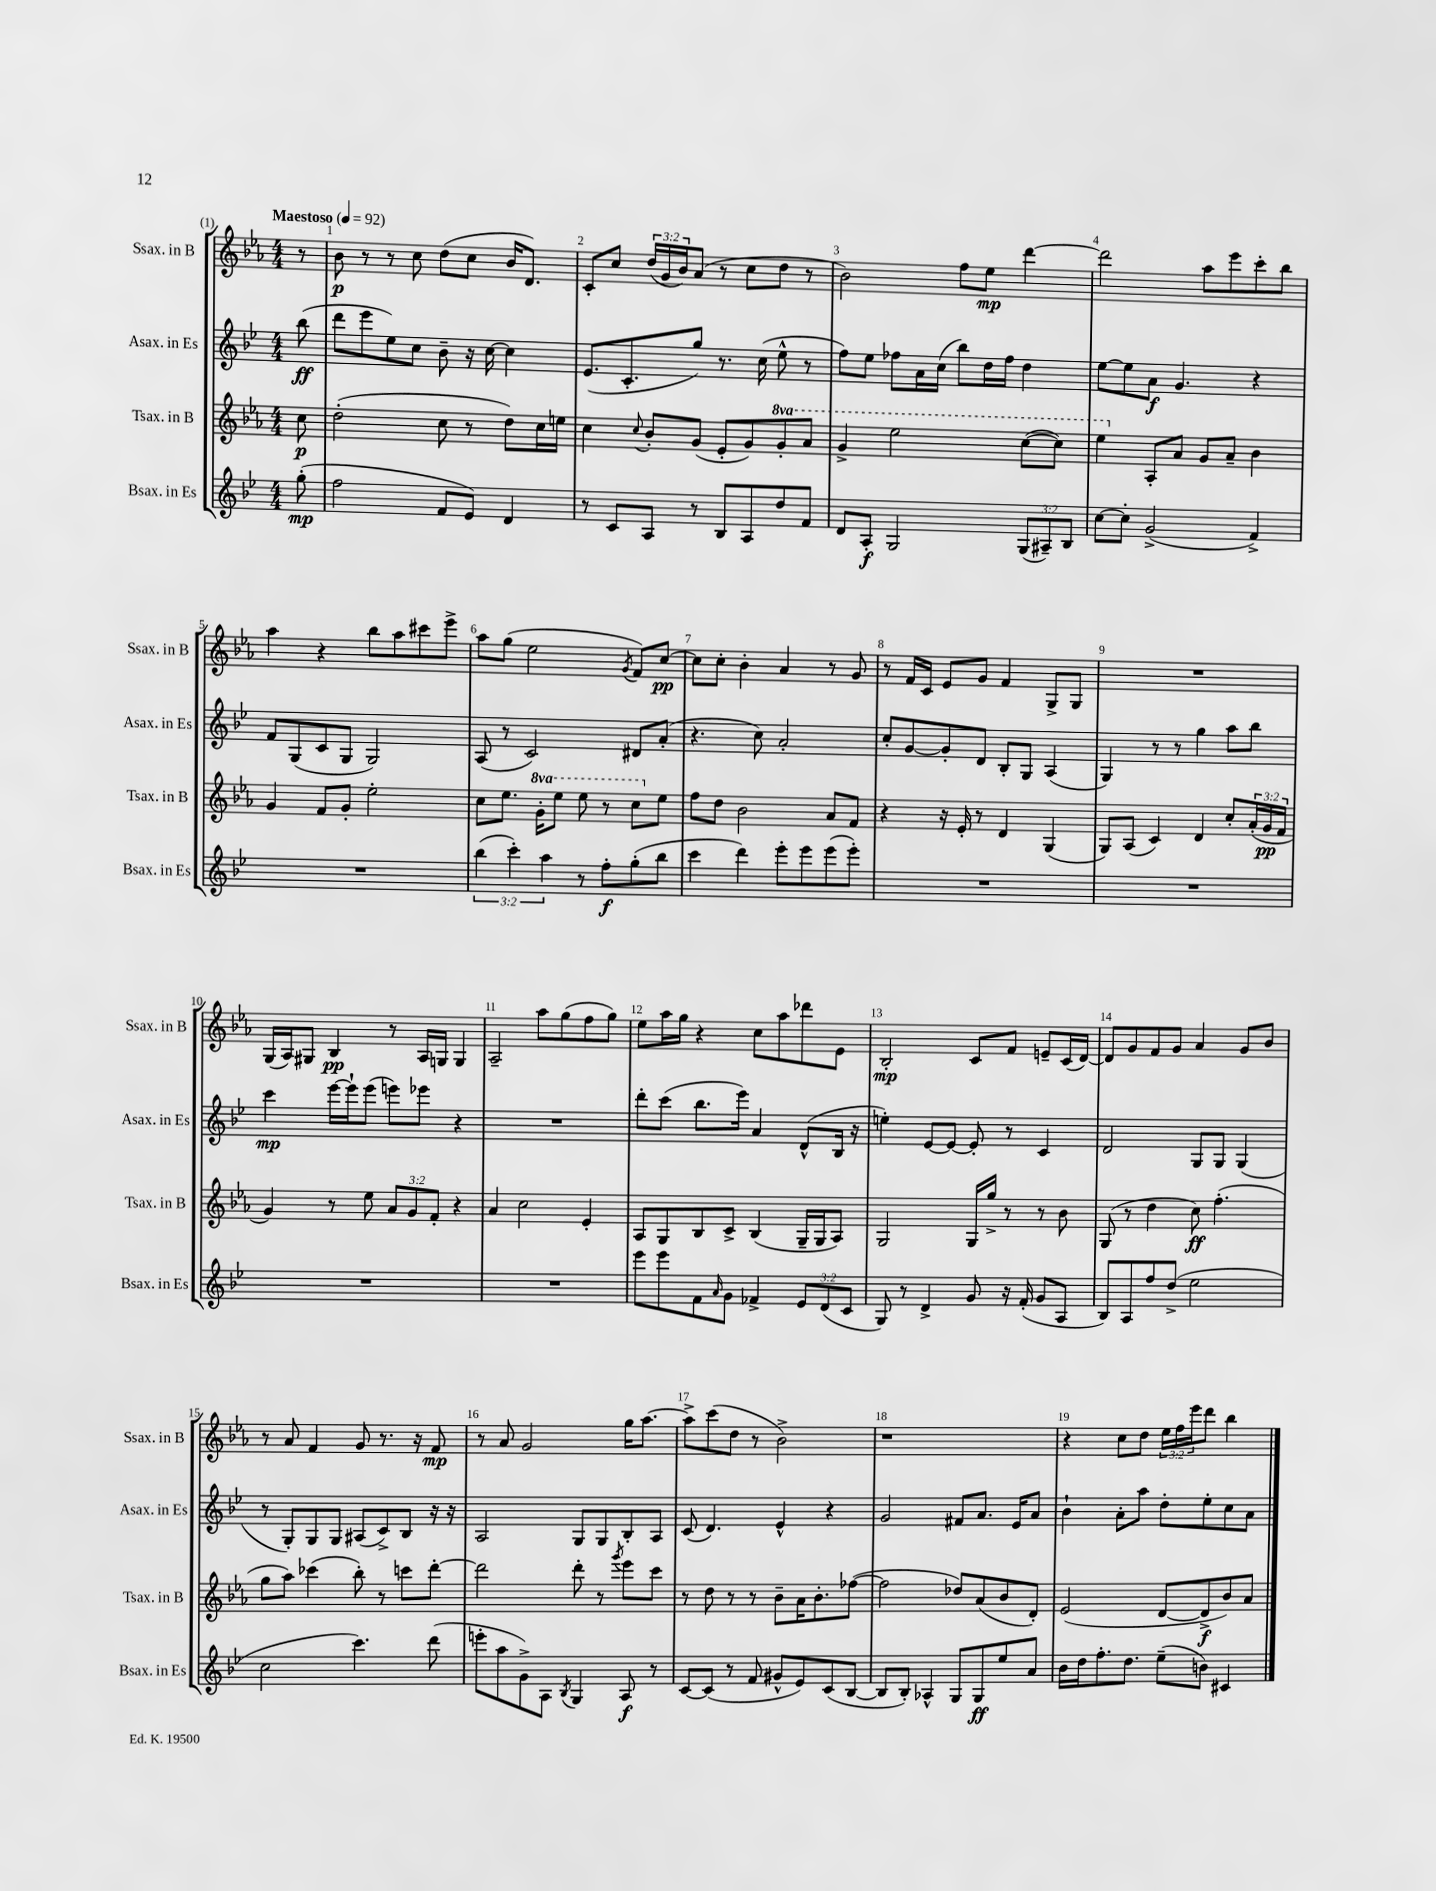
<<
\new StaffGroup <<
\new Staff = "s0" \with { instrumentName = "Ssax. in B" shortInstrumentName = "Ssax. in B" } {
    \clef treble \key ees \major \numericTimeSignature \time 4/4 \override Staff.TupletNumber.text = #tuplet-number::calc-fraction-text \partial 8 \tempo "Maestoso" 4 = 92
    r8 |
    bes'8\p r8 r8 c''8 d''8( c''8 bes'16 d'8.) |
    c'8-. c''8 \tuplet 3/2 { d''16( g'16 bes'16) } aes'8( r8 c''8 d''8 r8 |
    bes'2) f''8 ees''8\mp d'''4~ |
    d'''2 aes''8 ees'''8 c'''8-. bes''8 |
    aes''4 r4 bes''8 aes''8 cis'''8 ees'''8-> |
    aes''8 g''8( ees''2 \acciaccatura { g'8 } f'8) c''8~\pp |
    c''8 c''8-. bes'4-. aes'4 r8 g'8 |
    r8 f'16 c'16 ees'8 g'8 f'4 g8-> g8 |
    R1 |
    g16( aes16) gis8 bes4\pp r8 aes16 g16 g4 |
    aes2-- aes''8 g''8( f''8 g''8) |
    ees''8 aes''16 g''16 r4 c''8 aes''8 des'''8 ees'8 |
    bes2-.\mp c'8 f'8 e'8-- c'16( d'16~) |
    d'8 g'8 f'8 g'8 aes'4 g'8 bes'8 |
    r8 aes'8 f'4 g'8 r8. r16 f'8\mp |
    r8 aes'8 g'2 g''16 aes''8.~ |
    aes''8-> c'''8( d''8 r8 bes'2->) |
    r1 |
    r4 c''8 d''8 \tuplet 3/2 { ees''16 f''16 ees'''16 } d'''8 bes''4 \bar "|." |
}
\new Staff = "s1" \with { instrumentName = "Asax. in Es" shortInstrumentName = "Asax. in Es" } {
    \clef treble \key bes \major \numericTimeSignature \time 4/4 \partial 8
    bes''8\ff( |
    d'''8 ees'''8 ees''8) c''8 bes'8-- r16 c''16~ c''4 |
    ees'8.( c'8.-. g''8) r8. c''16( ees''8-^ r8 |
    f''8) ees''8 fes''8 a'16 c''16( bes''8) d''16 fes''16 d''4 |
    ees''8~ ees''8 a'8\f g'4. r4 |
    f'8 g8( c'8 g8 g2) |
    a8( r8 c'2) dis'8 a'8-.( |
    r4. c''8) a'2-. |
    c''8-. g'8~ g'8-. d'8 bes8-. g8 a4( |
    g4) r8 r8 g''4 a''8 bes''8 |
    c'''4\mp ees'''16~ ees'''16-! ees'''8( e'''8) ees'''8 r4 |
    R1 |
    d'''8-. c'''8( bes''8. ees'''16) a'4 d'8-^( bes16 r16 |
    e''4-.) ees'8~ ees'8~ ees'8-. r8 c'4 |
    d'2 g8 g8 g4( |
    r8 g8-.) g8 g8 ais8( c'8->) bes8 r16 r16 |
    a2 g8 g8 bes8-. a8 |
    c'8( d'4.) ees'4-^ r4 |
    g'2 fis'8 a'8. ees'16 a'8 |
    bes'4-! a'8-. a''8 d''8-. ees''8-. c''8 a'8 \bar "|." |
}
\new Staff = "s2" \with { instrumentName = "Tsax. in B" shortInstrumentName = "Tsax. in B" } {
    \clef treble \key ees \major \numericTimeSignature \time 4/4 \override Staff.TupletNumber.text = #tuplet-number::calc-fraction-text \set Staff.ottavationMarkups = #ottavation-simple-ordinals \partial 8
    c''8\p |
    d''2-.( c''8 r8 d''8) c''16 e''16 |
    c''4 \appoggiatura { c''8 } bes'8-. g'8( ees'8-. g'8) \ottava #1 g''8-. aes''8 |
    g''4-> ees'''2 c'''8~( c'''8) |
    ees'''4 \ottava #0 aes8-. aes'8 g'8 aes'8-- bes'4 |
    g'4 f'8 g'8-. ees''2-. |
    c''8 ees''8. \ottava #1 g''16-. ees'''8 ees'''8 r8 c'''8 \ottava #0 ees''8 |
    f''8 d''8 bes'2 aes'8 f'8 |
    r4 r16 ees'16-. r8 d'4 g4( |
    g8) aes8( c'4) d'4 c''8-. \tuplet 3/2 { aes'16-.( g'16\pp f'16 } |
    g'4) r8 ees''8 \tuplet 3/2 { aes'8 g'8 f'8-. } r4 |
    aes'4 c''2 ees'4-. |
    aes8 g8 bes8 c'8-> bes4( g16-- g16 aes8) |
    g2 g16 g''16-> r8 r8 bes'8 |
    g8( r8 d''4 c''8\ff) f''4.-.( |
    g''8 aes''8) ces'''4( bes''8-.) r8 c'''8 d'''8~-. |
    d'''2 d'''8-. r8 \acciaccatura { g'''8 } ees'''8 c'''8 |
    r8 d''8 r8 r8 bes'8-- aes'16 bes'8.-. fes''8~( |
    fes''2 des''8) aes'8( bes'8 d'8-.) |
    ees'2( d'8~ d'8->\f bes'8) aes'8 \bar "|." |
}
\new Staff = "s3" \with { instrumentName = "Bsax. in Es" shortInstrumentName = "Bsax. in Es" } {
    \clef treble \key bes \major \numericTimeSignature \time 4/4 \override Staff.TupletNumber.text = #tuplet-number::calc-fraction-text \partial 8
    g''8-.\mp( |
    f''2 f'8 ees'8) d'4 |
    r8 c'8 a8 r8 bes8 a8 d''8 f'8 |
    d'8 a8-.\f g2 \tuplet 3/2 { g8( ais8--) bes8 } |
    c''8~ c''8-. g'2->( f'4->) |
    R1 |
    \tuplet 3/2 { bes''4( c'''4-.) a''4 } r8 f''8-.\f g''8-.( bes''8 |
    c'''4 d'''4) ees'''8-. ees'''8 ees'''8( ees'''8-.) |
    R1 |
    R1 |
    R1 |
    R1 |
    ees'''8 ees'''8 f'8 \grace { a'16 } g'8 fes'4-> \tuplet 3/2 { ees'8 d'8( c'8 } |
    g8) r8 d'4-> g'8 r16 f'16-.( g'8 a8 |
    bes8) a8 f''8 d''8->( ees''2 |
    c''2 c'''4.) d'''8( |
    e'''8-. a''8 g'8->) a8 \acciaccatura { bes8 } g4 a8\f r8 |
    c'8~ c'8( r8 f'8 gis'8-^ ees'8) c'8( bes8~ |
    bes8 bes8-.) aes4-^ g8 g8\ff ees''8 a'8 |
    bes'16 d''16 f''8.-. d''8. ees''8--( b'8) cis'4 \bar "|." |
}
>>
>>
\layout { \context { \Score \override BarNumber.break-visibility = ##(#f #t #t) barNumberVisibility = #all-bar-numbers-visible } }
